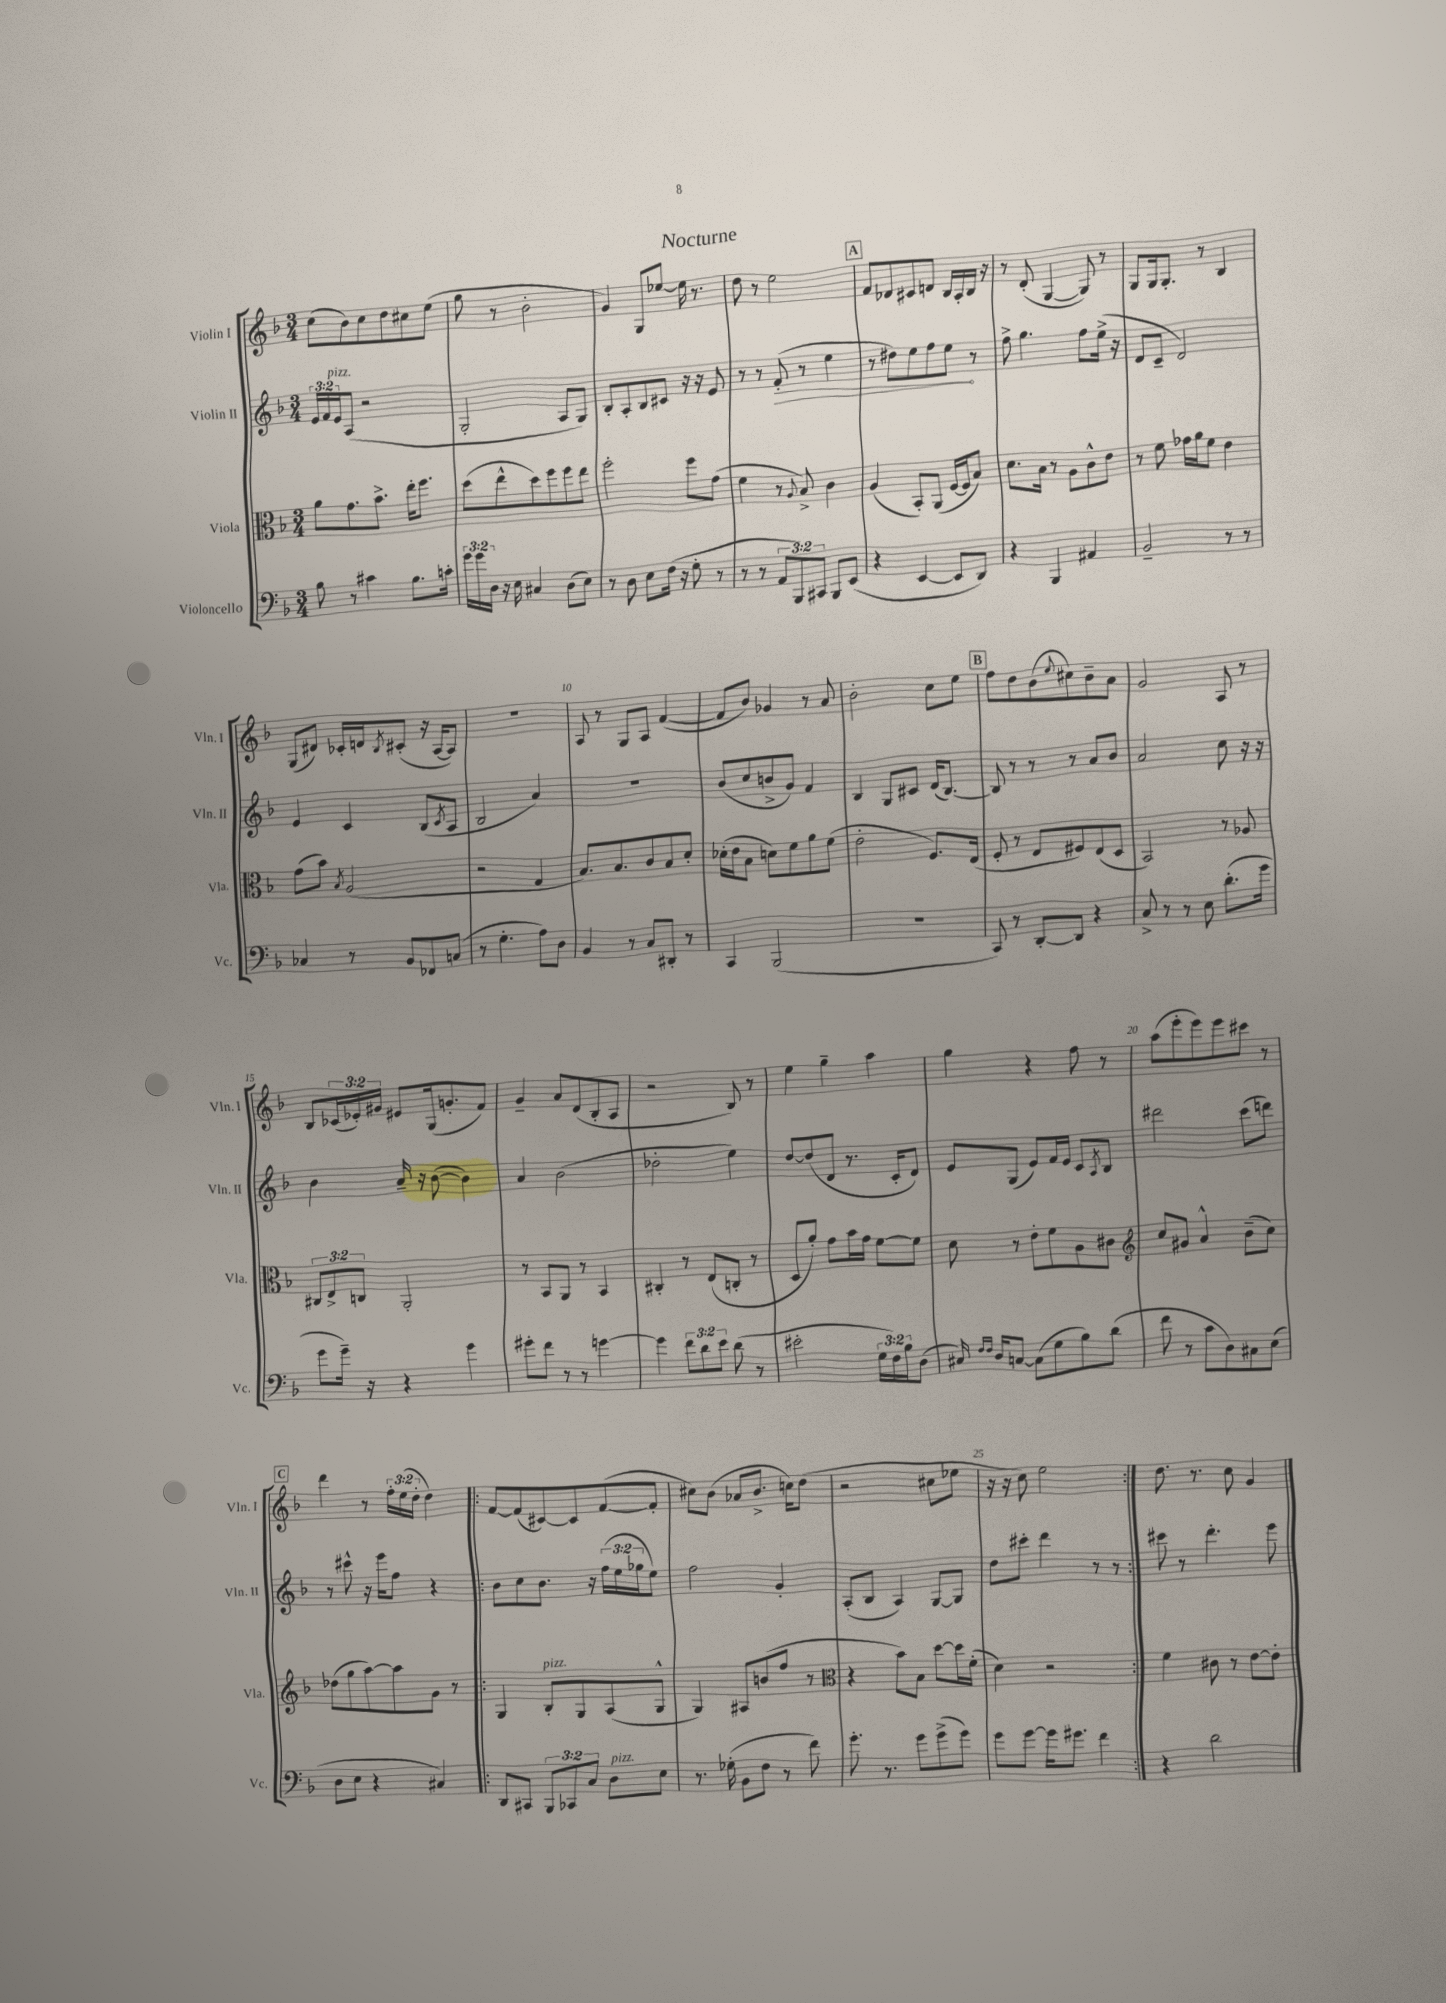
\header { title = "Nocturne" }
<<
\new StaffGroup <<
\new Staff = "s0" \with { instrumentName = "Violin I" shortInstrumentName = "Vln. I" } {
    \clef treble \key f \major \numericTimeSignature \time 3/4 \override Staff.TupletNumber.text = #tuplet-number::calc-fraction-text
    c''8( bes'8) c''8 d''8 cis''8 e''8( |
    g''8 r8 bes'2-. |
    g'4) g8 ees''8~ ees''16 r8. |
    d''8 r8 e''2 |
    \mark \markup { \box "A" } f'8 des'8 cis'8 d'8 bes16 a16-. bes16 r16 |
    r8 d'8-.( g4~ g8) r8 |
    g8 g16 g8.-. r8 bes4 |
    g8( dis'8) ces'16-. d'16 \acciaccatura { bes8 } cis'8-.( r16 a16~ a8) |
    R2. |
    a8 r8 g8 a8 f'4~( |
    f'8 bes'8) ges'4 r8 a'8 |
    bes'2-. c''8 e''8 |
    \mark \markup { \box "B" } f''8 d''8 bes'8( \appoggiatura { e''8 } cis''8) bes'8-- a'8 |
    g'2 a8 r8 |
    bes8 \tuplet 3/2 { ces'16( ees'16-.) gis'16 } eis'8 g16( g'8.-. f'8) |
    g'4-- a'8 d'8( bes8-. a8 |
    r2 bes8) r8 |
    e''4 g''4-- a''4 |
    g''4 r4 f''8 r8 |
    a''8( e'''8-. e'''8) e'''8 cis'''8 r8 |
    \mark \markup { \box "C" } d'''4 r8 \tuplet 3/2 { f''16-. e''16( d''16-. } d''4) |
    \repeat volta 2 { f'8~ f'8( cis'8~) cis'8 f'8~( f'8-. |
    cis''8) bes'8( aes'8 bes'8.-> c''16) d''8( |
    r2 cis''8 ees''8 |
    r16 r16 c''8) e''2 | }
    d''8. r8. c''8 g'4 \bar "|." |
}
\new Staff = "s1" \with { instrumentName = "Violin II" shortInstrumentName = "Vln. II" } {
    \clef treble \key f \major \numericTimeSignature \time 3/4 \override Staff.TupletNumber.text = #tuplet-number::calc-fraction-text
    \tuplet 3/2 { e'16 f'16 e'16^\markup { \italic "pizz." } } a8( r2 |
    g2-. a8 g8) |
    bes8-. a8-. bes8 cis'8 r16 r16 e'8 |
    r8 r8 \once \override Hairpin.circled-tip = ##t f'8-.\>( r8 e''4 |
    \mark \markup { \box "A" } r8 dis''8) e''8 f''8 e''8\! r8 |
    f''8-> g''4. f''8 e''16->( r16 |
    d'8 c'8-- d'2) |
    e'4 c'4 bes8( \acciaccatura { c'8 } a8 |
    bes2 a'4) |
    R2. |
    bes'8( c''8 b'8-> g'8) f'4 |
    bes4 g8 cis'8 d'16( bes8.~) |
    \mark \markup { \box "B" } bes8 r8 r8 r8 a'8 bes'8 |
    a'2 c''8 r16 r16 |
    bes'4 a'16-- r16 bes'8~( bes'4) |
    a'4 bes'2( |
    des''2-. e''4) |
    d''8~ d''8( d'8 r8. c'16-. d'8) |
    e'8 g8( e'8) f'16 e'16 c'8 \acciaccatura { a8 } bes8 |
    dis'''2 c'''8( d'''8) |
    \mark \markup { \box "C" } r8 cis'''8-^ r16 e'''16 f''8 r4 |
    \repeat volta 2 { bes'8 c''8 bes'8. r16 \tuplet 3/2 { f''16( e''16 ges''16 } e''8) |
    f''2 g'4-. |
    a8-.( bes8 a4) g8~ g8 |
    d''8 cis'''8-. d'''4 r8 r8 | }
    cis'''8 r8 d'''4.-. e'''8 \bar "|." |
}
\new Staff = "s2" \with { instrumentName = "Viola" shortInstrumentName = "Vla." } {
    \clef alto \key f \major \numericTimeSignature \time 3/4 \override Staff.TupletNumber.text = #tuplet-number::calc-fraction-text
    a'8 g'8. bes'8.-> e''16-. f''8. |
    d''8( e''8-^ d''8) f''8 f''8 e''8 |
    f''2-. f''8 g'8( |
    f'4 r8 \appoggiatura { a8 } bes8->) c'4 |
    \mark \markup { \box "A" } a4( bes,8-.) a,8( f16~ f16 bes8) |
    d'8. bes16 r8 a8 c'8-^ e'8 |
    r8 f'8 ges'16 a'16 f'8 e'4 |
    g'8( bes'8) \acciaccatura { bes8 } a2( |
    r2 g4 |
    bes8.) bes8. c'8 bes8 d'8-. |
    des'16-.( e'16 bes8 d'8) f'8 a'8 f'8( |
    e'2-. f8.) e16( |
    \mark \markup { \box "B" } f8-. r8 e8 fis8) e8( d8 |
    bes,2) r8 aes8 |
    \tuplet 3/2 { cis8 e8-> c8 } a,2-. |
    r8 bes,8 a,8 r8 bes,4 |
    cis4-. r8 e8( c8-. r8 |
    d8 a'8-.) g'8 bes'16 g'16 f'8~ f'8 |
    d'8 r8 e'8-. f'8 a8 cis'8 |
    \clef treble c''8 gis'8 a'4-^ bes'8--( c''8) |
    \mark \markup { \box "C" } des''8( g''8 a''8~) a''8 g'8 r8 |
    \repeat volta 2 { g4 bes8-.^\markup { \italic "pizz." } g8 a8( g8-^ |
    g4) ais8 b'8( f''8 r8 |
    \clef alto r4 bes'8) bes8 d''8~ d''16 f'16-.( |
    d'4) r2 | }
    f'4 cis'8 r8 e'8~ e'8-. \bar "|." |
}
\new Staff = "s3" \with { instrumentName = "Violoncello" shortInstrumentName = "Vc." } {
    \clef bass \key f \major \numericTimeSignature \time 3/4 \override Staff.TupletNumber.text = #tuplet-number::calc-fraction-text
    bes8 r8 cis'4 bes8. c'16-. |
    \tuplet 3/2 { g'16 g'16 d16 } r16 e16 cis4 d8( e8) |
    r8 d8 e8 f16( r16 g8-. r8 |
    r8 r8 \tuplet 3/2 { a,8 bes,,8) cis,8 } bes,,8 e,8( |
    \mark \markup { \box "A" } r4 e,4~ e,8 d,8) |
    r4 bes,,4 ais,4 |
    bes,2-- r8 r8 |
    ces4 r8 bes,8 fes,8 c8( |
    r8 g4.-. a8) d8 |
    bes,4 r8 c8 dis,8-. r8 |
    c,4 bes,,2( |
    R2. |
    \mark \markup { \box "B" } c,8) r8 d,8~-. d,8 r4 |
    c8-> r8 r8 e8 d'8.-.( g'16 |
    g'8 g'16--) r16 r4 g'4 |
    gis'8-. f'8 r8 r8 g'4~ |
    g'4 \tuplet 3/2 { f'8 d'8 e'8 } d'8( r8 |
    eis'2-. \tuplet 3/2 { g16 f16) bes16 } d8( |
    cis16) \grace { f16 f16 } d16 c8~ c8( g8 bes8) d'8( |
    f'8 r8 c'8 d8) cis8 e8( |
    \mark \markup { \box "C" } d8 e8 r4 cis4) |
    \repeat volta 2 { d,8 cis,8 \tuplet 3/2 { bes,,8 ces,8 c8 } d8^\markup { \italic "pizz." } e8 |
    r8. ges16-.( bes,8 f8 r8 f'8) |
    g'8.-. r8. g'8 g'8->( g'8) |
    g'8 g'8~ g'16 gis'8. f'4 | }
    r4 d'2 \bar "|." |
}
>>
>>
\layout { \context { \Score \override BarNumber.break-visibility = ##(#f #t #t) barNumberVisibility = #(every-nth-bar-number-visible 5) } }
